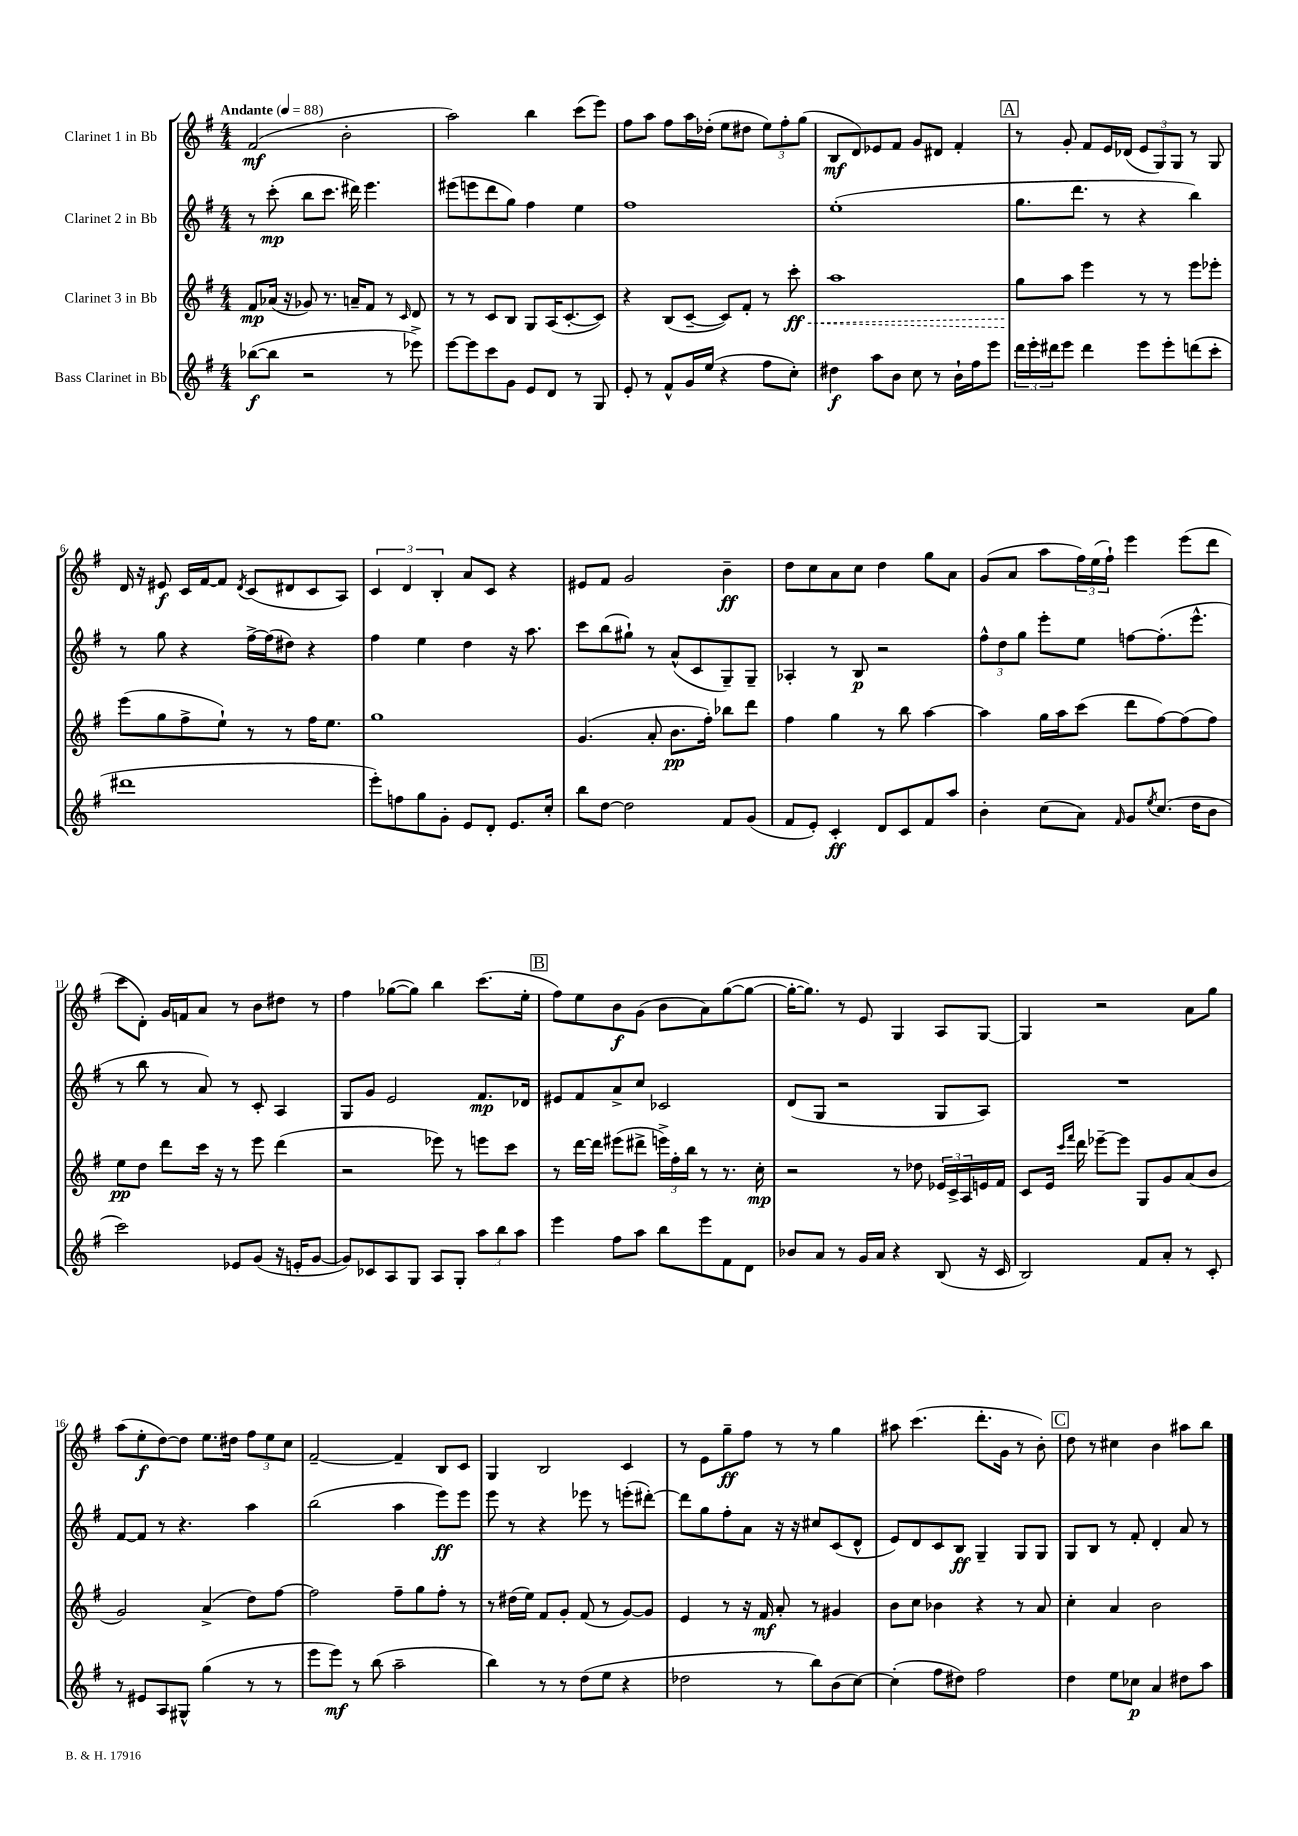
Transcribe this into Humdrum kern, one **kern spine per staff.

**kern	**dynam	**kern	**dynam	**kern	**dynam	**kern	**dynam
*part4	*part4	*part3	*part3	*part2	*part2	*part1	*part1
*staff4	*staff4	*staff3	*staff3	*staff2	*staff2	*staff1	*staff1
*I"Bass Clarinet in Bb	*	*I"Clarinet 3 in Bb	*	*I"Clarinet 2 in Bb	*	*I"Clarinet 1 in Bb	*
*clefG2	*	*clefG2	*	*clefG2	*	*clefG2	*
*k[f#]	*	*k[f#]	*	*k[f#]	*	*k[f#]	*
*M4/4	*	*M4/4	*	*M4/4	*	*M4/4	*
*MM88	*	*MM88	*	*MM88	*	*MM88	*
=1	=1	=1	=1	=1	=1	=1	=1
!	!	!	!	!	!	!LO:TX:a:B:t=Andante	!
([8bb-X\L	f	8f#/L	mp	8r	.	(2f#/	mf
8bb-\J]	.	(16a-X/Jk	.	(8ccc'\	mp	.	.
.	.	16r	.	.	.	.	.
2r	.	8g-X/)	.	8bb\L	.	.	.
.	.	8.r	.	8.ccc\J	.	.	.
.	.	.	.	.	.	2b'\	.
.	.	16an~/KL	.	16ddd#X\)	.	.	.
.	.	8f#/J	.	4.eee\	.	.	.
8r	.	8r	.	.	.	.	.
.	.	16qqc/	.	.	.	.	.
8eee-X^\)	.	8d/	.	.	.	.	.
=2	=2	=2	=2	=2	=2	=2	=2
[8eee\L	.	8r	.	(8eee#X\L	.	2aa\)	.
8eee\]	.	8r	.	8eeen\	.	.	.
8ccc\	.	8c/L	.	8ddd\	.	.	.
8g\J	.	8B/J	.	8gg\J)	.	.	.
8e/L	.	8G/L	.	4ff#\	.	4bb\	.
8d/J	.	(16A/K	.	.	.	.	.
.	.	[8.c'/	.	.	.	.	.
8r	.	.	.	4ee\	.	(8ccc\L	.
8G/	.	8c/J])	.	.	.	8eee\J)	.
=3	=3	=3	=3	=3	=3	=3	=3
8e'/	.	4r	.	1ff#	.	8ff#\L	.
8r	.	.	.	.	.	8aa\J	.
8f#^^/L	.	(8B/L	.	.	.	8ff#\L	.
16g/L	.	[8c~/J	.	.	.	16aa\L	.
(16ee/JJ	.	.	.	.	.	(16dd-X'\JJ	.
4r	.	8c/L])	.	.	.	8ee\L	.
.	.	8f#'/J	.	.	.	8dd#X\J	.
8ff#\L	.	8r	.	.	.	12ee\L)	.
.	.	.	.	.	.	12ff#'\	.
!	!	!	!LO:HP:b	!	!	!	!
8cc'\J)	.	8ccc'\	< ff	.	.	.	.
.	.	.	.	.	.	(12gg\J	.
=4	=4	=4	=4	=4	=4	=4	=4
4dd#X\	f	1aa	.	(1ee'	.	8B/L	mf
.	.	.	.	.	.	8d/)	.
8aa\L	.	.	.	.	.	8e-X/	.
8b\J	.	.	.	.	.	8f#/J	.
8cc\	.	.	.	.	.	8g/L	.
8r	.	.	.	.	.	8d#X/J	.
16b`\LL	.	.	.	.	.	4f#'/	.
16ff#\J	.	.	.	.	.	.	.
8eee\J	.	.	.	.	.	.	.
!!LO:REH:place=s1:t=A
=5	=5	=5	=5	=5	=5	=5	=5
24ddd\LL	.	8gg\L	.	8.gg\L	.	8r	.
24eee'\	.	.	.	.	.	.	.
24ddd#X\J	.	.	.	.	.	.	.
8eee\J	.	8aa\J	[	.	.	8g'/	.
.	.	.	.	8.ddd\J	.	.	.
4ddd#\	.	4eee\	.	.	.	8f#/L	.
.	.	.	.	8r	.	16e/L	.
.	.	.	.	.	.	(16d-X/JJ	.
8eee\L	.	8r	.	4r	.	12e/L	.
.	.	.	.	.	.	12G/)	.
8eee'\	.	8r	.	.	.	.	.
.	.	.	.	.	.	12G/J	.
(8dddn\	.	8eee\L	.	4bb\)	.	8r	.
8ccc'\J	.	8eee-X'\J	.	.	.	8G/	.
!!LO:LB:g=z
=6	=6	=6	=6	=6	=6	=6	=6
1ddd#X	.	(8eee\L	.	8r	.	16d/	.
.	.	.	.	.	.	16r	.
.	.	8gg\	.	8gg\	.	8e#X/	f
.	.	8ff#^\	.	4r	.	16c/LL	.
.	.	.	.	.	.	[16f#/J	.
.	.	8ee`\J)	.	.	.	8f#/J]	.
.	.	.	.	.	.	8qd/	.
.	.	8r	.	[16ff#^\LL	.	(8c/L	.
.	.	.	.	(16ff#\J]	.	.	.
.	.	8r	.	8dd#X\J)	.	8d#X/	.
.	.	16ff#\KL	.	4r	.	8c/	.
.	.	8.ee\J	.	.	.	.	.
.	.	.	.	.	.	8A/J)	.
=7	=7	=7	=7	=7	=7	=7	=7
8eee'\L)	.	1gg	.	4ff#\	.	6c/	.
8ffn\	.	.	.	.	.	.	.
.	.	.	.	.	.	6d/	.
8gg\	.	.	.	4ee\	.	.	.
.	.	.	.	.	.	6B'/	.
8g'\J	.	.	.	.	.	.	.
8e/L	.	.	.	4dd\	.	8a/L	.
8d'/J	.	.	.	.	.	8c/J	.
8.e/L	.	.	.	16r	.	4r	.
.	.	.	.	8.aa\	.	.	.
16cc'/Jk	.	.	.	.	.	.	.
=8	=8	=8	=8	=8	=8	=8	=8
8bb\L	.	(4.g/	.	8ccc\L	.	8e#X/L	.
[8dd\J	.	.	.	(8bb\	.	8f#/J	.
2dd\]	.	.	.	8gg#X`\J)	.	2g/	.
.	.	8a'/	.	8r	.	.	.
.	.	8.b\L	pp	(8a^^/L	.	.	.
.	.	.	.	8c/	.	.	.
.	.	16ff#'\Jk)	.	.	.	.	.
8f#/L	.	8bb-X\L	.	8G~/)	.	4b~\	ff
(8g/J	.	8ddd\J	.	8G~/J	.	.	.
=9	=9	=9	=9	=9	=9	=9	=9
8f#/L	.	4ff#\	.	4A-X'/	.	8dd\L	.
8e'/J)	.	.	.	.	.	8cc\	.
4c'/	ff	4gg\	.	8r	.	8a\	.
.	.	.	.	8B/	p	8cc\J	.
8d/L	.	8r	.	2r	.	4dd\	.
8c/	.	8bb\	.	.	.	.	.
8f#/	.	[4aa\	.	.	.	8gg\L	.
8aa/J	.	.	.	.	.	8a\J	.
=10	=10	=10	=10	=10	=10	=10	=10
4b'\	.	4aa\]	.	12ff#^^\L	.	(8g/L	.
.	.	.	.	12dd\	.	.	.
.	.	.	.	.	.	8a/J	.
.	.	.	.	12gg\J	.	.	.
(8cc\L	.	16gg\LL	.	8eee'\L	.	8aa\L	.
.	.	16aa\J	.	.	.	.	.
8a\J)	.	(8ccc\J	.	8ee\J	.	24ff#\L)	.
.	.	.	.	.	.	(24ee\	.
.	.	.	.	.	.	24ff#`\JJ)	.
16qqf#/	.	.	.	.	.	.	.
8g/L	.	8ddd\L	.	[8ffn\L	.	4eee\	.
8qee/	.	.	.	.	.	.	.
(8.cc/J	.	[8ff#\)	.	(8.ff'\]	.	.	.
.	.	(8ff#\]	.	.	.	(8eee\L	.
16dd\KL	.	.	.	8.eee^^\J	.	.	.
8b\J	.	8ff#\J)	.	.	.	8ddd\J	.
!!LO:LB:g=z
=11	=11	=11	=11	=11	=11	=11	=11
2ccc\)	.	8ee\L	pp	8r	.	8ccc\L	.
.	.	8dd\J	.	8bb\	.	8d'\J)	.
.	.	8ddd\L	.	8r	.	16g/LL	.
.	.	.	.	.	.	16fn/J	.
.	.	16ccc\Jk	.	8a/)	.	8a/J	.
.	.	16r	.	.	.	.	.
8e-X/L	.	8r	.	8r	.	8r	.
(8g/J	.	8eee\	.	8c'/	.	8b\L	.
16r	.	(4ddd\	.	4A/	.	8dd#X\J	.
16en'/KL	.	.	.	.	.	.	.
[8g/J	.	.	.	.	.	8r	.
=12	=12	=12	=12	=12	=12	=12	=12
8g/L])	.	2r	.	8G/L	.	4ff#\	.
8c-X/	.	.	.	8g/J	.	.	.
8A/	.	.	.	2e/	.	([8gg-X\L	.
8G/J	.	.	.	.	.	8gg-\J])	.
8A/L	.	8eee-X\)	.	.	.	4bb\	.
8G'/J	.	8r	.	.	.	.	.
12aa\L	.	8eeen\L	.	8.f#/L	mp	(8.ccc\L	.
12bb\	.	.	.	.	.	.	.
.	.	8ccc\J	.	.	.	.	.
12aa\J	.	.	.	.	.	.	.
.	.	.	.	16d-X/Jk	.	16ee'\Jk	.
!!LO:REH:place=s1:t=B
=13	=13	=13	=13	=13	=13	=13	=13
4eee\	.	8r	.	8e#X/L	.	8ff#\L)	.
.	.	[16ddd\LL	.	8f#/	.	8ee\	.
.	.	16ddd\JJ]	.	.	.	.	.
8ff#\L	.	(8eee#X\L	.	8a^/	.	8b\	f
8aa\J	.	8ddd#X^\J	.	8cc/J	.	(8g\J	.
8bb\L	.	24eeen^\LL)	.	2c-X/	.	8b\L	.
.	.	24ff#'\	.	.	.	.	.
.	.	24bb\JJ	.	.	.	.	.
8eee\	.	8r	.	.	.	8a\)	.
8f#\	.	8.r	.	.	.	([8gg\	.
8d\J	.	.	.	.	.	8gg\J_	.
.	.	16cc'\	mp	.	.	.	.
=14	=14	=14	=14	=14	=14	=14	=14
8b-X/L	.	2r	.	(8d/L	.	16gg'\KL_	.
.	.	.	.	.	.	8.gg\J])	.
8a/J	.	.	.	8G/J	.	.	.
8r	.	.	.	2r	.	8r	.
16g/LL	.	.	.	.	.	8e/	.
16a/JJ	.	.	.	.	.	.	.
4r	.	8r	.	.	.	4G/	.
.	.	8dd-X\	.	.	.	.	.
(8B/	.	24e-X/LL	.	8G/L	.	8A/L	.
.	.	24c^/	.	.	.	.	.
.	.	24A/	.	.	.	.	.
16r	.	16en/	.	8A/J)	.	[8G/J	.
16c/	.	16f#/JJ	.	.	.	.	.
=15	=15	=15	=15	=15	=15	=15	=15
2B/)	.	8c/L	.	1r	.	4G/]	.
.	.	16e/Jk	.	.	.	.	.
.	.	16qqccc/LL	.	.	.	.	.
.	.	16qqfff#/JJ	.	.	.	.	.
.	.	16ddd\	.	.	.	.	.
.	.	[8eee-X~\L	.	.	.	2r	.
.	.	8eee-\J]	.	.	.	.	.
8f#/L	.	8G/L	.	.	.	.	.
8a'/J	.	8g/	.	.	.	.	.
8r	.	(8a/	.	.	.	8a\L	.
8c'/	.	8b/J	.	.	.	8gg\J	.
!!LO:LB:g=z
=16	=16	=16	=16	=16	=16	=16	=16
8r	.	2g/)	.	[8f#/L	.	(8aa\L	.
8e#X/L	.	.	.	8f#/J]	.	8ee'\	f
8A/	.	.	.	8r	.	[8dd\)	.
8G#X^^/J	.	.	.	4.r	.	8dd\J]	.
(4gg\	.	(4a^/	.	.	.	8.ee\L	.
.	.	.	.	.	.	16dd#X\Jk	.
8r	.	8dd\L)	.	4aa\	.	12ff#\L	.
.	.	.	.	.	.	12ee\	.
8r	.	[8ff#\J	.	.	.	.	.
.	.	.	.	.	.	12cc\J	.
=17	=17	=17	=17	=17	=17	=17	=17
8eee\L	.	2ff#\]	.	(2bb\	.	[2f#~/	.
8eee\J)	mf	.	.	.	.	.	.
8r	.	.	.	.	.	.	.
(8bb\	.	.	.	.	.	.	.
2aa~\	.	8ff#~\L	.	4aa\	.	4f#~/]	.
.	.	8gg\	.	.	.	.	.
.	.	8ff#'\J	.	8eee\L)	ff	8B/L	.
.	.	8r	.	8eee\J	.	8c/J	.
=18	=18	=18	=18	=18	=18	=18	=18
4bb\)	.	8r	.	8eee\	.	4G/	.
.	.	(16dd#X\LL	.	8r	.	.	.
.	.	16ee\JJ)	.	.	.	.	.
8r	.	8f#/L	.	4r	.	2B/	.
8r	.	8g'/J	.	.	.	.	.
(8dd\L	.	(8f#/	.	8eee-X\	.	.	.
8ee\J	.	8r	.	8r	.	.	.
4r	.	[8g/L)	.	(8eeen'\L	.	4c/	.
.	.	8g/J]	.	[8ddd#X'\J)	.	.	.
=19	=19	=19	=19	=19	=19	=19	=19
2dd-X\	.	4e/	.	8ddd#\L]	.	8r	.
.	.	.	.	8gg\	.	8e\L	.
.	.	8r	.	8ff#'\	.	8gg~\	ff
.	.	16r	.	8a\J	.	8ff#\J	.
.	.	16f#/	mf	.	.	.	.
8r	.	8a'/	.	16r	.	8r	.
.	.	.	.	16r	.	.	.
8bb\L)	.	8r	.	8cc#X/L	.	8r	.
(8b\	.	4g#X/	.	(8c/	.	4gg\	.
[8cc\J)	.	.	.	8d^^/J	.	.	.
=20	=20	=20	=20	=20	=20	=20	=20
(4cc'\]	.	8b\L	.	8e/L)	.	8aa#X\	.
.	.	8cc\J	.	8d/	.	(4.ccc\	.
8ff#\L	.	4b-X\	.	8c/	.	.	.
8dd#X\J)	.	.	.	8B/J	ff	.	.
2ff#\	.	4r	.	4G~/	.	8.ddd'\L	.
.	.	.	.	.	.	16g\Jk	.
.	.	8r	.	8G/L	.	8r	.
.	.	8a/	.	8G/J	.	8b'\)	.
!!LO:REH:place=s1:t=C
=21	=21	=21	=21	=21	=21	=21	=21
4dd\	.	4cc'\	.	8G/L	.	8dd\	.
.	.	.	.	8B/J	.	8r	.
8ee\L	.	4a/	.	8r	.	4cc#X\	.
8cc-X\J	p	.	.	8f#'/	.	.	.
4a/	.	2b\	.	4d'/	.	4b\	.
8dd#X\L	.	.	.	8a/	.	8aa#X\L	.
8aa\J	.	.	.	8r	.	8bb\J	.
==	==	==	==	==	==	==	==
*-	*-	*-	*-	*-	*-	*-	*-
